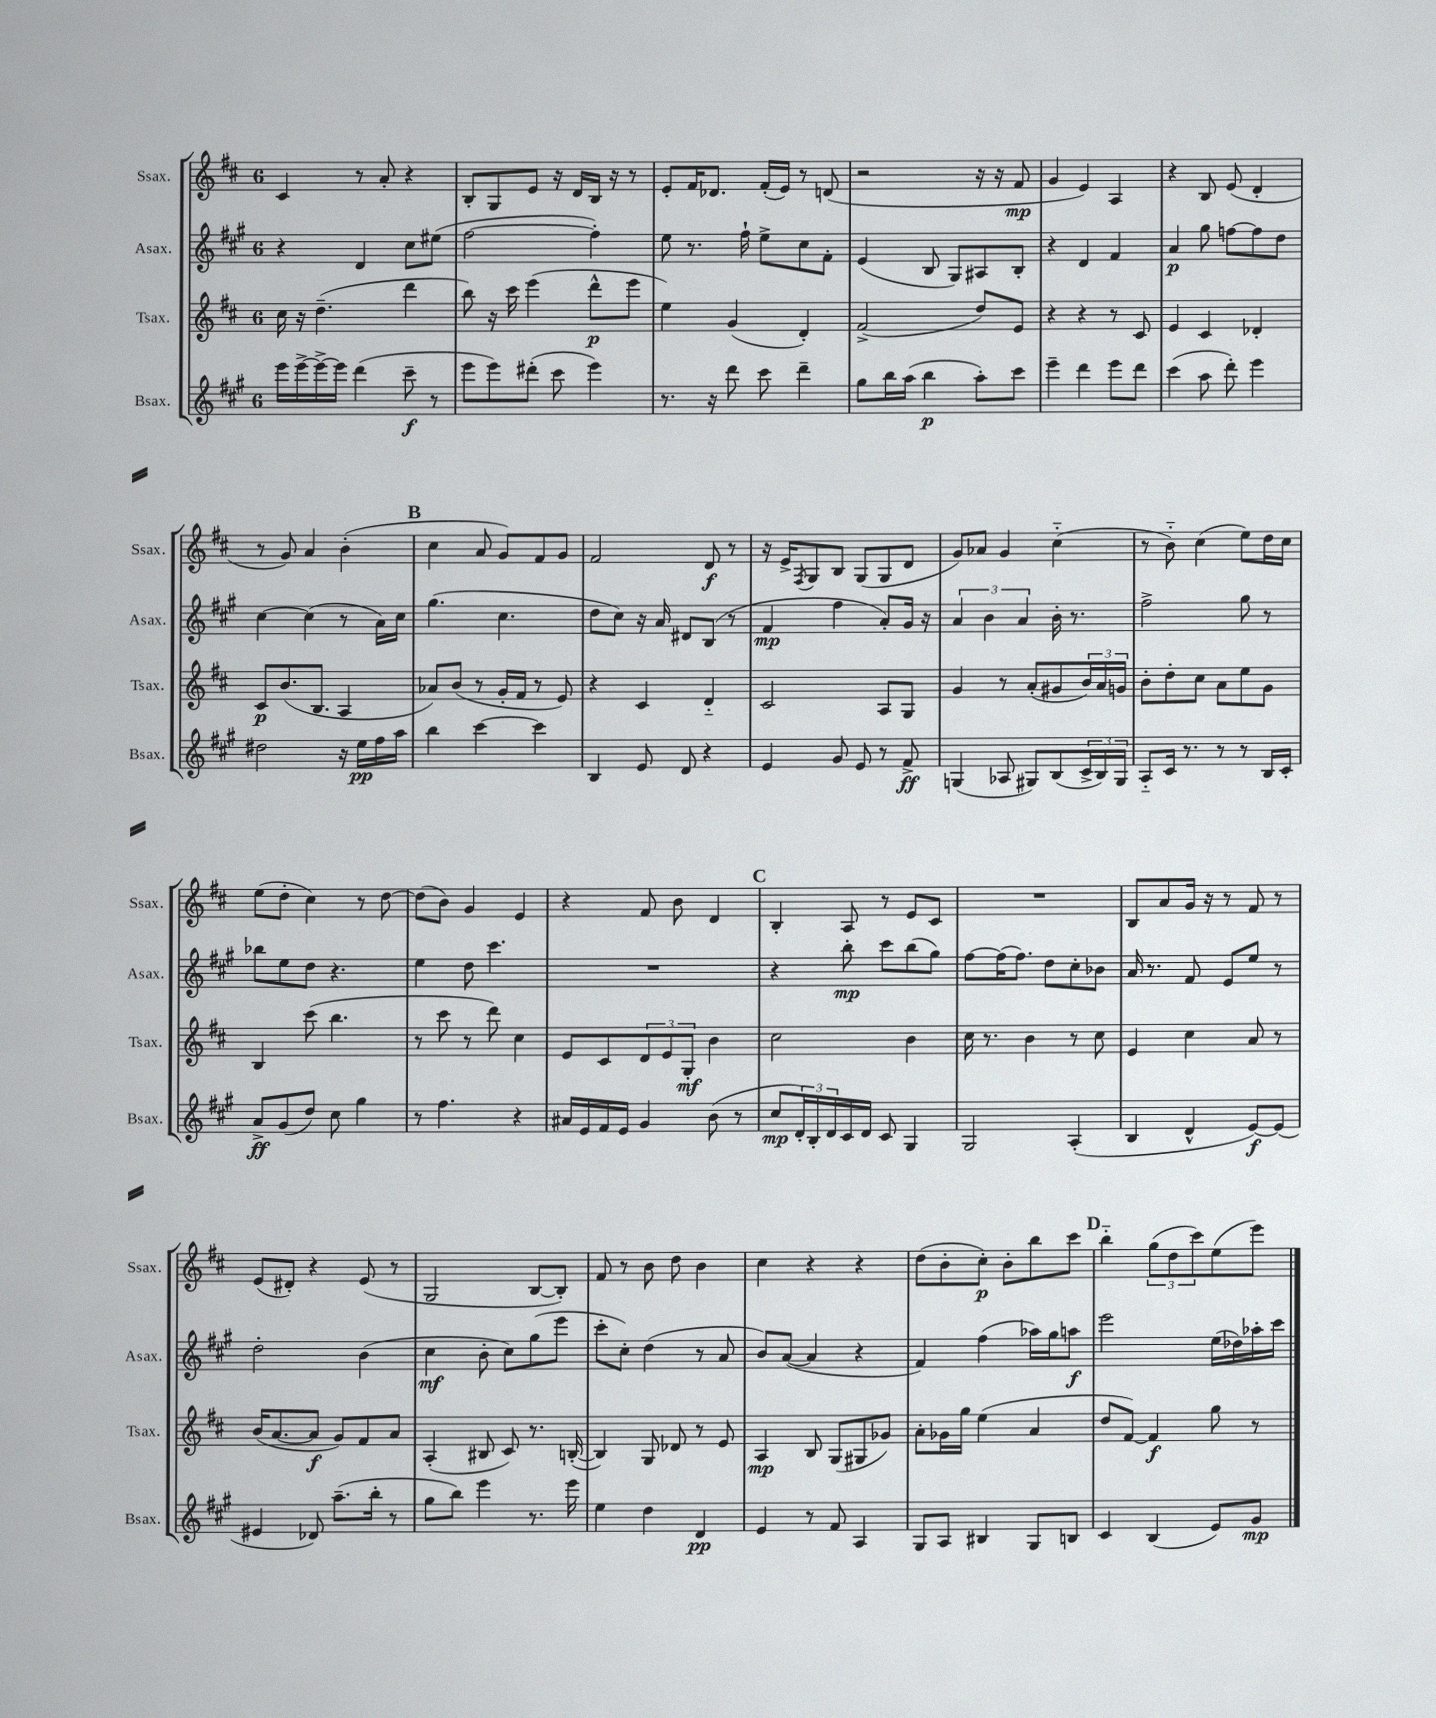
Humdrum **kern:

**kern	**kern	**kern	**kern
*staff4	*staff3	*staff2	*staff1
*clefG2	*clefG2	*clefG2	*clefG2
*k[f#c#g#]	*k[f#c#]	*k[f#c#g#]	*k[f#c#]
*M6/8	*M6/8	*M6/8	*M6/8
16eee\LL	16cc#\	4r	4c#/
[16eee^\	16r	.	.
16eee^\_	(4.dd~\	.	.
16eee\]JJ	.	.	.
(4ddd\	.	4d/	8r
.	.	.	8a'/
8ccc#~\	4ddd\	8cc#\L	4r
8r	.	(8ee#\J	.
=	=	=	=
8eee\L	8bb\)	[2ff#\	8B'/L
8eee\)	16r	.	8G/
.	16ccc#\	.	.
(8ddd#'\J	(4eee\	.	8e/J
8ccc#\	.	.	16r
.	.	.	16d/LL
4eee\)	8ddd^^\L	4ff#'\])	16B/JJ
.	.	.	16r
.	8eee\J	.	8r
=	=	=	=
8.r	4ee\)	8ee\	8e'/L
.	.	8.r	16f#/K
16r	.	.	8.d-/J
8ddd\	(4g/	.	.
.	.	16ff#`\	.
8ccc#\	.	8ee^\L	(16f#'/LL
.	.	.	16e/JJ)
4ddd~\	4d'/)	8cc#\	8r
.	.	8f#'\J	(8d/
=	=	=	=
8gg#\L	(2f#^/	(4e/	2r
16bb\L	.	.	.
(16aa\JJ	.	.	.
4bb\	.	8B/	.
.	.	8G#/L)	.
8aa'\L)	8dd/L)	8A#/	16r
.	.	.	16r
8ccc#\J	8e/J	8B'/J	8f#/
=	=	=	=
4eee~\	4r	4r	4g/
4ddd\	4r	4d/	4e/)
8eee\L	8r	4f#/	4A/
8ddd\J	8c#/	.	.
=	=	=	=
(4ccc#\	4e/	4a/	4r
8aa\	4c#/	8gg#\	8B/
8ddd'\)	.	[8ff\L	(8e/
4eee\	4d-'/	8ff\]	4d'/
.	.	8dd\J	.
=	=	=	=
2dd#\	8c#/L	[4cc#\	8r
.	(8.b/	.	8g/)
.	.	(4cc#\]	4a/
.	8.B/J	.	.
16r	4A/	8r	(4b'\
16ee\LL	.	.	.
16ff#\	.	16a\LL)	.
16aa\JJ	.	16cc#\JJ	.
=	=	=	=
4bb\	8a-/L)	(4.gg#\	4cc#\
.	(8b/J	.	.
[4ccc#\	8r	.	8a/
.	16g'/LL	4.cc#\	8g/L)
.	16f#/JJ	.	.
4ccc#\]	8r	.	8f#/
.	8e/)	.	8g/J
=	=	=	=
4B/	4r	8dd\L	2f#/
.	.	8cc#\J)	.
8e/	4c#/	16r	.
.	.	16a/	.
8d/	.	8d#/L	.
4r	4d'~/	(8B/J	8d/
.	.	8r	8r
=	=	=	=
4e/	2c#/	4f#/	16r
.	.	.	16e^/LK
.	.	.	8qF#/
.	.	.	8G/
8g#/	.	4ff#\	8B/J
8e/	.	.	(8G/L
8r	8A/L	8a'/L)	8G/
8f#^/	8G/J	16g#/Jk	8d/J
.	.	16r	.
=	=	=	=
(4G/	4g/	6a/	8g/L)
.	.	.	8a-/J
.	.	6b\	.
8A-/	8r	.	4g/
.	.	6a/	.
8G#/L)	(8a'/L	.	.
(8B/	8g#/	16b'\	(4cc#'~\
.	.	8.r	.
24c#^/L	24b/L)	.	.
24B/)	24a/	.	.
24G#/JJ	24g/JJ	.	.
=	=	=	=
8A'~/L	8b'\L	2ff#^\	8r
16c#/Jk	8dd'\	.	8b'~\)
8.r	.	.	.
.	8cc#\J	.	(4cc#\
8r	8a\L	.	.
8r	8ee\	8gg#\	8ee\L)
16B/LL	8g\J	8r	16dd\L
16c#'/JJ	.	.	16cc#\JJ
=	=	=	=
8a^/L	4B/	8bb-\L	(8ee\L
(8g#/	.	8ee\	8dd'\J
8dd/J)	(8ccc#\	8dd\J	4cc#\)
8cc#\	4.bb\	4.r	.
4gg#\	.	.	8r
.	.	.	[8dd\
=	=	=	=
8r	8r	4ee\	(8dd\]L
4.ff#\	8ccc#\	.	8b\J)
.	8r	8dd\	4g/
.	8ddd\)	4.ccc#\	.
4r	4cc#\	.	4e/
=	=	=	=
16a#/LL	8e/L	2.r	4r
16e/	.	.	.
16f#/	8c#/	.	.
16e/JJ	.	.	.
4g#/	12d/	.	8f#/
.	12e/	.	.
.	.	.	8b\
.	12G'/J	.	.
(8b\	4b\	.	4d/
8r	.	.	.
=	=	=	=
8cc#/L	2cc#\	4r	4B'/
24d'/L)	.	.	.
24B'/	.	.	.
24d/	.	.	.
16c#/	.	8bb'\	8A/
16d/JJ	.	.	.
8c#/	.	8ccc#\L	8r
4G#/	4b\	(8bb\	8e/L
.	.	8gg#\J)	8c#/J
=	=	=	=
2G#/	16cc#\	[8ff#\L	2.r
.	8.r	.	.
.	.	(16ff#\]K	.
.	.	8.ff#\J)	.
.	4b\	.	.
.	.	8dd\L	.
(4A'/	8r	8cc#'\	.
.	8cc#\	8b-\J	.
=	=	=	=
4B/	4e/	16a/	8B/L
.	.	8.r	.
.	.	.	8a/
4d^^/	4cc#\	8f#/	16g/Jk
.	.	.	16r
.	.	8e/L	8r
[8e/L)	8a/	8ee/J	8f#/
(8e/]J	8r	8r	8r
=	=	=	=
4e#/	(16b/LK	2dd'\	(8e/L
.	[8.a/	.	.
.	.	.	8d#'/J)
8d-/)	8a/]J	.	4r
(8.aa~\L	8g/L)	.	.
.	8f#/	(4b\	(8e/
16bb'\Jk	.	.	.
8r	8a/J	.	8r
=	=	=	=
8gg#\L	(4A'/	4cc#\	2G/
8bb\J)	.	.	.
4eee\	8B#/	8b'\	.
.	8c#/)	8cc#\L)	.
8.r	8.r	(8gg#\	[8B/L
.	.	8eee\J	8B'/]J)
16eee\	([16B'/	.	.
=	=	=	=
4ee\	4B/])	8ccc#'\L	8f#/
.	.	8cc#'\J)	8r
4dd\	8G/	(4dd\	8b\
.	8d-/	.	8dd\
4d/	8r	8r	4b\
.	8e/	8a/	.
=	=	=	=
4e/	4A/	8b/L)	4cc#\
.	.	([8a/J	.
8r	8B/	4a/]	4r
8f#/	(8G/L	.	.
4A/	8G#/	4r	4r
.	8g-/J)	.	.
=	=	=	=
8G#/L	8a'\L	4f#/)	(8dd\L
8A/J	16g-\L	.	8b'\
.	16gg\JJ	.	.
4B#/	(4ee\	(4ff#\	8cc#'\J)
.	.	.	8b'\L
8G#/L	4a/	16aa-\LL)	8bb\
.	.	16gg#\J	.
8B/J	.	8aa\J	8ccc#\J
=	=	=	=
4c#/	8dd/L	2eee\	4bb'~\
.	[8f#/J)	.	.
(4B/	4f#/]	.	(12gg\L
.	.	.	12dd\
.	.	.	12ccc#\)
8e/L)	8gg\	(16ee\LL	(8ee\
.	.	16dd-\)	.
8g#/J	8r	16aa-'\	8eee\J)
.	.	16ccc#\JJ	.
==	==	==	==
*-	*-	*-	*-
